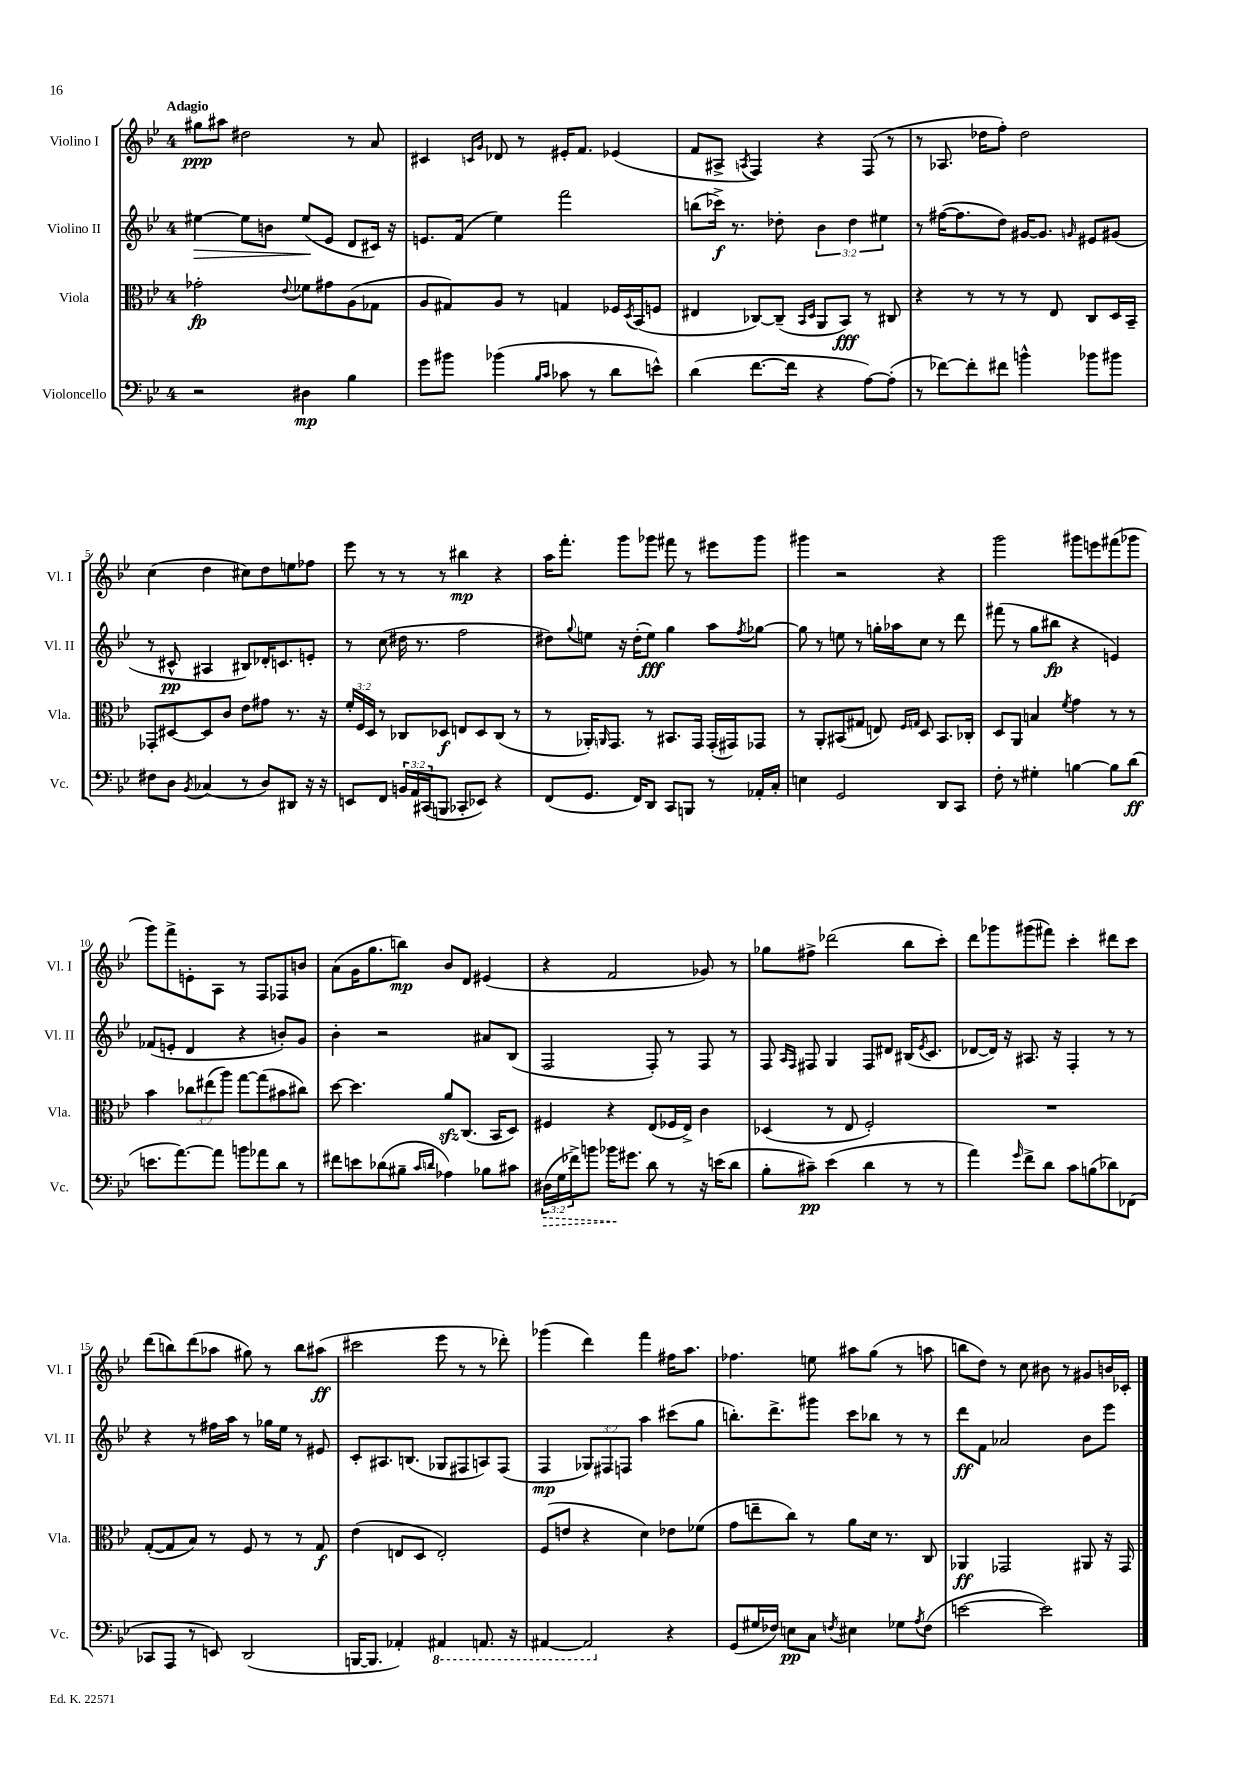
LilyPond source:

<<
\new StaffGroup <<
\new Staff = "s0" \with { instrumentName = "Violino I" shortInstrumentName = "Vl. I" } {
    \clef treble \key bes \major \once \override Staff.TimeSignature.style = #'single-digit \time 4/4 \tempo "Adagio"
    gis''8\ppp ais''8 dis''2 r8 a'8 |
    cis'4 \grace { c'16 g'16 } des'8 r8 eis'16-. f'8. ees'4( |
    f'8 ais8-> \acciaccatura { a8 } f4) r4 f8( r8 |
    r8 aes8. des''16 f''8-.) des''2 |
    c''4( d''4 cis''8) d''8 e''8 fes''8 |
    ees'''8 r8 r8 r8 bis''4\mp r4 |
    a''16 f'''8.-. g'''8 ges'''8 fis'''8 r8 eis'''8 ges'''8 |
    gis'''4 r2 r4 |
    g'''2 gis'''8 e'''8 fis'''8( ges'''8 |
    g'''8) f'''8-> e'8-. a8 r8 f8 fes8 b'8 |
    a'8( g'16 g''8. b''8\mp) bes'8 d'8 eis'4( |
    r4 f'2 ges'8) r8 |
    ges''8 fis''8-> des'''2( bes''8 c'''8-.) |
    d'''8 ges'''8 gis'''8( fis'''8) c'''4-. dis'''8 c'''8 |
    d'''8( b''8) d'''8( aes''8 gis''8) r8 b''8 ais''8\ff( |
    cis'''2 ees'''8 r8 r8 des'''8-.) |
    ges'''4( d'''4) f'''4 fis''16 a''8. |
    fes''4. e''8 ais''8 g''8( r8 a''8 |
    b''8 d''8) r8 c''8 bis'8 r8 gis'8 b'16 ces'16-. \bar "|." |
}
\new Staff = "s1" \with { instrumentName = "Violino II" shortInstrumentName = "Vl. II" } {
    \clef treble \key bes \major \once \override Staff.TimeSignature.style = #'single-digit \time 4/4 \override Staff.TupletNumber.text = #tuplet-number::calc-fraction-text
    eis''4~\> eis''8 b'8 eis''8\!( ees'8 d'8 cis'16) r16 |
    e'8. f'16( ees''4) f'''2 |
    b''8( ces'''16->\f) r8. des''8-. \tuplet 3/2 { bes'4 des''4 eis''4 } |
    r8 fis''16~( fis''8. d''8) gis'16~ gis'8. \grace { g'16 } eis'8 gis'8( |
    r8 cis'8-^\pp ais4 bis8) des'16-. c'8. e'8-. |
    r8 c''8( dis''16 r8. f''2 |
    dis''8) \appoggiatura { g''8 } e''8 r16 dis''16-.( e''8\fff) g''4 a''8 \acciaccatura { f''8 } ges''8~ |
    ges''8 r8 e''8 r8 g''16-. aes''16 c''8 r8 d'''8 |
    fis'''8( r8 g''8 bis''8\fp r4 e'4) |
    fes'8( e'8-. d'4 r4 b'8-.) g'8 |
    bes'4-. r2 ais'8 bes8( |
    f2 f8-.) r8 f8 r8 |
    f8 \grace { a16 f16 } fis8 g4 fis8 dis'8 bis16( \acciaccatura { ees'8 } c'8. |
    des'8~ des'16) r16 ais8. r16 f4-. r8 r8 |
    r4 r8 fis''16 a''16 r8 ges''16 ees''16 r8 eis'8 |
    c'8-. ais8. b8.( ges8 fis8 a8) fis8( |
    f4\mp \tuplet 3/2 { ges8) fis8 f8 } a''4 cis'''8( g''8 |
    b''8.-.) d'''8.-> gis'''8 c'''8 bes''8 r8 r8 |
    d'''8\ff f'8 aes'2 bes'8 ees'''8 \bar "|." |
}
\new Staff = "s2" \with { instrumentName = "Viola" shortInstrumentName = "Vla." } {
    \clef alto \key bes \major \once \override Staff.TimeSignature.style = #'single-digit \time 4/4 \override Staff.TupletNumber.text = #tuplet-number::calc-fraction-text
    ges'2-.\fp \appoggiatura { ees'8 } fes'8 gis'8 a8( ges8 |
    a8 gis8) a8 r8 g4 fes16 \acciaccatura { d8 } bes,16( f8 |
    eis4 ces8~) ces8--( \grace { bes,16 d16 } a,8 bes,8\fff) r8 cis8 |
    r4 r8 r8 r8 ees8 c8 d16 bes,16-- |
    ges,8-. dis8~ dis8 c'8 ees'8 gis'8 r8. r16 |
    \tuplet 3/2 { f'16-. f16 d16 } r8 ces8 des8\f e8 des8 ces8( r8 |
    r8 aes,16-.) \grace { a,16 } g,8. r8 bis,8. g,16 g,16-.( gis,16) ges,8 |
    r8 a,8-. bis,8( gis8 e8) \grace { f16 g16 } d8 bis,8. ces16-. |
    d8 a,8 b4 \acciaccatura { f'8 } g'4 r8 r8 |
    bes'4 \tuplet 3/2 { ces''8 eis''8( a''8) } g''8~ g''8( bis'8 cis''8) |
    d''8~ d''4. a'8\sfz c8.( bes,16 d8) |
    fis4 r4 ees8( fes16 ees16->) c'4 |
    des4( r8 ees8 f2-.) |
    R1 |
    g8~-.( g8 bes8) r8 f8 r8 r8 g8\f |
    ees'4( e8 d8 e2-.) |
    f8( e'8 r4 d'4) ees'8 fes'8( |
    g'8 e''8-- c''8) r8 a'8 d'16 r8. c8 |
    aes,4\ff ges,2 ais,8 r16 ges,16 \bar "|." |
}
\new Staff = "s3" \with { instrumentName = "Violoncello" shortInstrumentName = "Vc." } {
    \clef bass \key bes \major \once \override Staff.TimeSignature.style = #'single-digit \time 4/4 \override Staff.TupletNumber.text = #tuplet-number::calc-fraction-text
    r2 dis4\mp bes4 |
    g'8 bis'8 bes'4( \grace { bes16 c'16 } ces'8 r8 d'8 e'8-^) |
    d'4( f'8.~ f'16 r4 a8~) a8-.( |
    r8 fes'8~) fes'8-. fis'8 b'4-^ bes'8 bis'8 |
    fis8 d8 \acciaccatura { bes,8 } ces4( r8 d8) dis,8 r16 r16 |
    e,8 f,8 \tuplet 3/2 { b,16 a,16 cis,16( } b,,8 ces,8-. ees,8) r4 |
    f,8( g,8. f,16) d,8 c,8 b,,8 r8 aes,16-. c16-. |
    e4 g,2 d,8 c,8 |
    f8-. r8 gis4-. b4~ b8 d'8\ff( |
    e'8. a'8.~) a'8 b'8 aes'8 d'8 r8 |
    fis'8 e'8 des'8( bis8-- \grace { c'16 d'16 } aes4) bes8 cis'8 |
    \tuplet 3/2 { \once \override Hairpin.style = #'dashed-line dis16\>( g16 fes'16->) } b'8 bes'16\! gis'8. d'8 r8 r16 e'16( d'8 |
    bes8-. cis'8--\pp) ees'4( d'4 r8 r8 |
    a'4) \grace { g'16 } f'8-> d'8 c'8 b8( des'8) fes,8( |
    ces,8 a,,8 r8 e,8) d,2( |
    b,,16~ b,,8. aes,4-.) \ottava #-1 ais,,4 a,,8. r16 |
    ais,,4~ ais,,2 \ottava #0 r4 |
    g,8( gis16 fes16) e8\pp c8 \acciaccatura { f8 } eis4 ges8 \acciaccatura { a8 } f8( |
    e'2~ e'2) \bar "|." |
}
>>
>>
